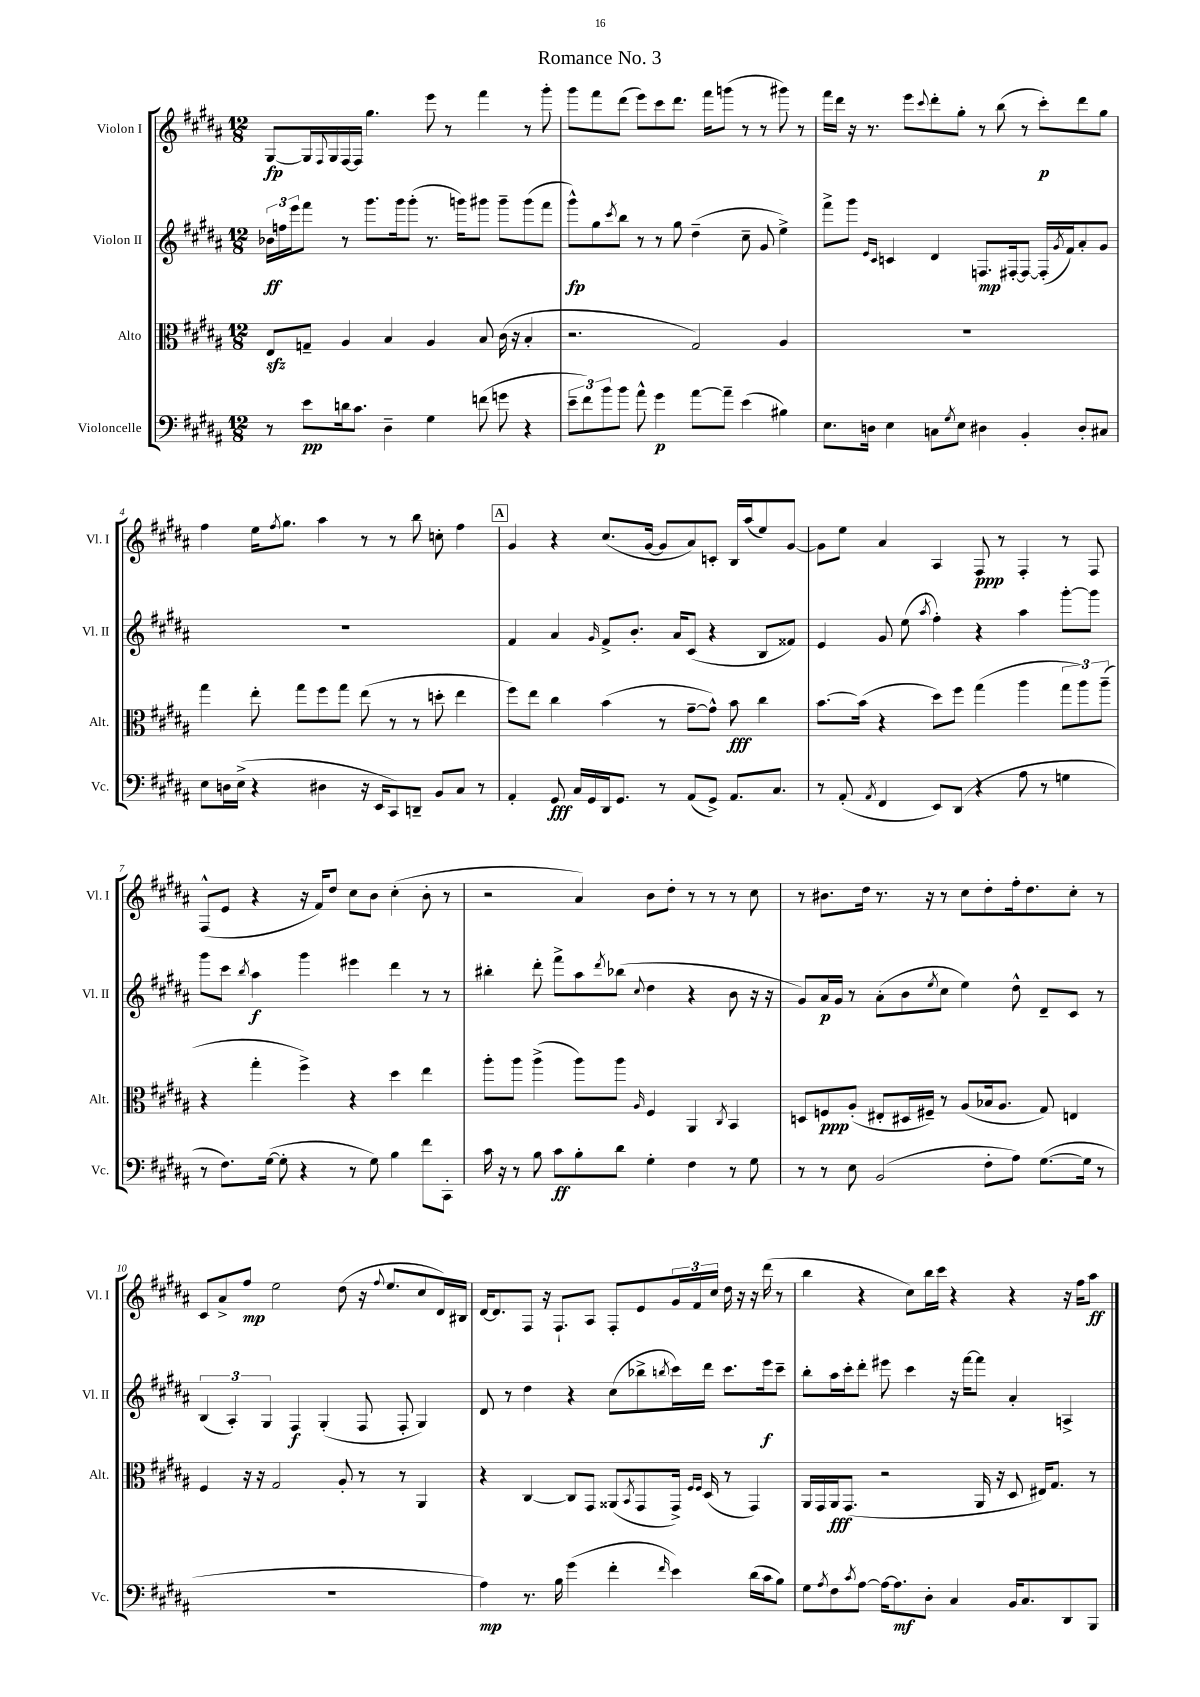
\header { title = "Romance No. 3" }
<<
\new StaffGroup <<
\new Staff = "s0" \with { instrumentName = "Violon I" shortInstrumentName = "Vl. I" } {
    \clef treble \key b \major \numericTimeSignature \time 12/8
    gis8~\fp gis16 \appoggiatura { fis8 } gis16 fis16~ fis16 gis''4. e'''8 r8 fis'''4 r8 gis'''8-. |
    gis'''8 fis'''8 dis'''8( e'''8) cis'''8 dis'''8. fis'''16 g'''8( r8 r8 gis'''8) r8 |
    fis'''16 dis'''16 r16 r8. e'''8 \appoggiatura { cis'''8 } dis'''8-. gis''8-. r8 b''8( r8 cis'''8-.\p) dis'''8 gis''8 |
    fis''4 e''16 \acciaccatura { fis''8 } gis''8. ais''4 r8 r8 b''8 c''8-. fis''4 |
    \mark \markup { \box "A" } gis'4 r4 cis''8.( gis'16~ gis'8 ais'8) c'8-. b16 ais''16( e''8) gis'8~ |
    gis'8 e''8 ais'4 ais4 fis8\ppp r8 fis4-. r8 fis8 |
    fis8-^( e'8 r4 r16 fis'16) dis''8 cis''8 b'8 cis''4-.( b'8-. r8 |
    r2 ais'4) b'8 dis''8-. r8 r8 r8 cis''8 |
    r8 bis'8. dis''16 r8. r16 r8 cis''8 dis''8-. fis''16-. dis''8. cis''8-. r8 |
    cis'8 ais'8-> fis''8\mp e''2 dis''8( r16 \appoggiatura { fis''8 } e''8. cis''8 dis'16) bis16 |
    dis'16~ dis'8. fis8 r16 fis8.-! ais8 fis8-. e'8 \tuplet 3/2 { gis'16 fis'16 cis''16 } dis''16 r16 r16 dis'''16( r8 |
    b''4 r4 cis''8) b''16 cis'''16 r4 r4 r16 fis''16 ais''8\ff \bar "|." |
}
\new Staff = "s1" \with { instrumentName = "Violon II" shortInstrumentName = "Vl. II" } {
    \clef treble \key b \major \numericTimeSignature \time 12/8
    \tuplet 3/2 { bes'16\ff f''16 e'''16 } fis'''8 r8 gis'''8. gis'''16 gis'''8-.( r8. g'''16) gis'''8 gis'''8-- gis'''8( fis'''8 |
    gis'''8-^\fp) gis''8 \acciaccatura { cis'''8 } b''8 r8 r8 gis''8 dis''4--( cis''8-- gis'8 e''4->) |
    fis'''8-> gis'''8 \grace { e'16 cis'16 } c'4 dis'4 f8.\mp fis16~-. fis8~ fis16-.( \acciaccatura { gis'8 } fis'16) ais'8-. gis'8 |
    R1. |
    \mark \markup { \box "A" } fis'4 ais'4 \grace { gis'16 } fis'8-> b'8.-. ais'16 cis'8( r4 b8 fisis'8) |
    e'4 gis'8 e''8( \acciaccatura { ais''8 } fis''4-.) r4 ais''4 gis'''8~-. gis'''8 |
    gis'''8 cis'''8 \acciaccatura { b''8 } ais''4\f gis'''4 eis'''4 dis'''4 r8 r8 |
    bis''4-. dis'''8-. fis'''8-> ais''8 \acciaccatura { dis'''8 } bes''8( \appoggiatura { cis''8 } dis''4 r4 b'8 r16 r16 |
    gis'8) ais'16\p gis'16 r8 ais'8-.( b'8 \acciaccatura { e''8 } cis''8 e''4) dis''8-^ dis'8-- cis'8 r8 |
    \tuplet 3/2 { b4( ais4-.) gis4 } fis4\f gis4-.( fis8 fis8-. gis4) |
    dis'8 r8 dis''4 r4 cis''8( bes''8-> \acciaccatura { b''8 } cis'''16) dis'''16 cis'''8. e'''16\f cis'''8-- |
    b''8-. ais''16 cis'''16-. dis'''8-. eis'''8 cis'''4 r16 fis'''16~ fis'''8 ais'4-. a4-> \bar "|." |
}
\new Staff = "s2" \with { instrumentName = "Alto" shortInstrumentName = "Alt." } {
    \clef alto \key b \major \numericTimeSignature \time 12/8
    e8\sfz g8-- ais4 b4 ais4 b8 cis'16( r16 b4-. |
    r2. gis2) ais4 |
    R1. |
    gis''4 e''8-. gis''8 fis''8 gis''8 e''8( r8 r8 d''8-. e''4 |
    \mark \markup { \box "A" } fis''8) e''8 cis''4 b'4( r8 gis'8~-- gis'8-^) b'8\fff cis''4 |
    b'8.~ b'16( r4 dis''8) fis''8 gis''4( ais''4 \tuplet 3/2 { gis''8 ais''8) ais''8--( } |
    r4 gis''4-. fis''4->) r4 dis''4 e''4 |
    ais''8-. ais''8 ais''4->( ais''8) ais''8 \grace { ais16 } fis4 ais,4 \acciaccatura { cis8 } b,4 |
    d8 f8\ppp ais8-.( eis8-. dis16 fis16--) r8 ais8( bes16 ais8. gis8) e4 |
    fis4 r16 r16 gis2 ais8-. r8 r8 ais,4 |
    r4 cis4~ cis8 gis,8 aisis,8( \acciaccatura { b,8 } gis,8 gis,16->) \grace { fis16 fis16 } dis16( r8 gis,4) |
    ais,16 gis,16 ais,16\fff gis,8.( r2 ais,16 r16 dis8 eis16) gis8. r8 \bar "|." |
}
\new Staff = "s3" \with { instrumentName = "Violoncelle" shortInstrumentName = "Vc." } {
    \clef bass \key b \major \numericTimeSignature \time 12/8
    r8 e'8\pp d'16 cis'8. dis4-- gis4 f'8( g'8 r4 |
    \tuplet 3/2 { e'8-- fis'8) b'8 } b'8 ais'8-^ gis'4\p ais'8~ ais'8-- e'4( bis4) |
    e8. d16 e4 c8 \acciaccatura { gis8 } e8 dis4 b,4-. dis8-. cis8 |
    e8 d16 e16->( r4 dis4 r16 e,16 cis,8) d,8-- b,8 cis8 r8 |
    \mark \markup { \box "A" } ais,4-. gis,8\fff cis16 gis,16 dis,16 gis,8. r8 ais,8( gis,8->) ais,8. cis8. |
    r8 ais,8-.( \acciaccatura { ais,8 } fis,4 e,8) dis,8( r4 ais8 r8 g4 |
    r8 fis8.) gis16~( gis8-. r4 r8 gis8) b4 fis'8 cis,8-. |
    cis'16 r16 r8 b8 cis'8\ff b8-. dis'8 gis4-. fis4 r8 gis8 |
    r8 r8 e8 b,2( fis8-. ais8) gis8.~( gis16 r8 |
    R1. |
    ais4\mp) r8. b16 gis'4( fis'4-. \grace { fis'16 } e'4) dis'16( cis'16 b8) |
    gis8 \acciaccatura { ais8 } fis8 \acciaccatura { cis'8 } ais8~ ais16~ ais8.\mf dis8-. cis4 b,16 cis8. dis,8 b,,8 \bar "|." |
}
>>
>>
